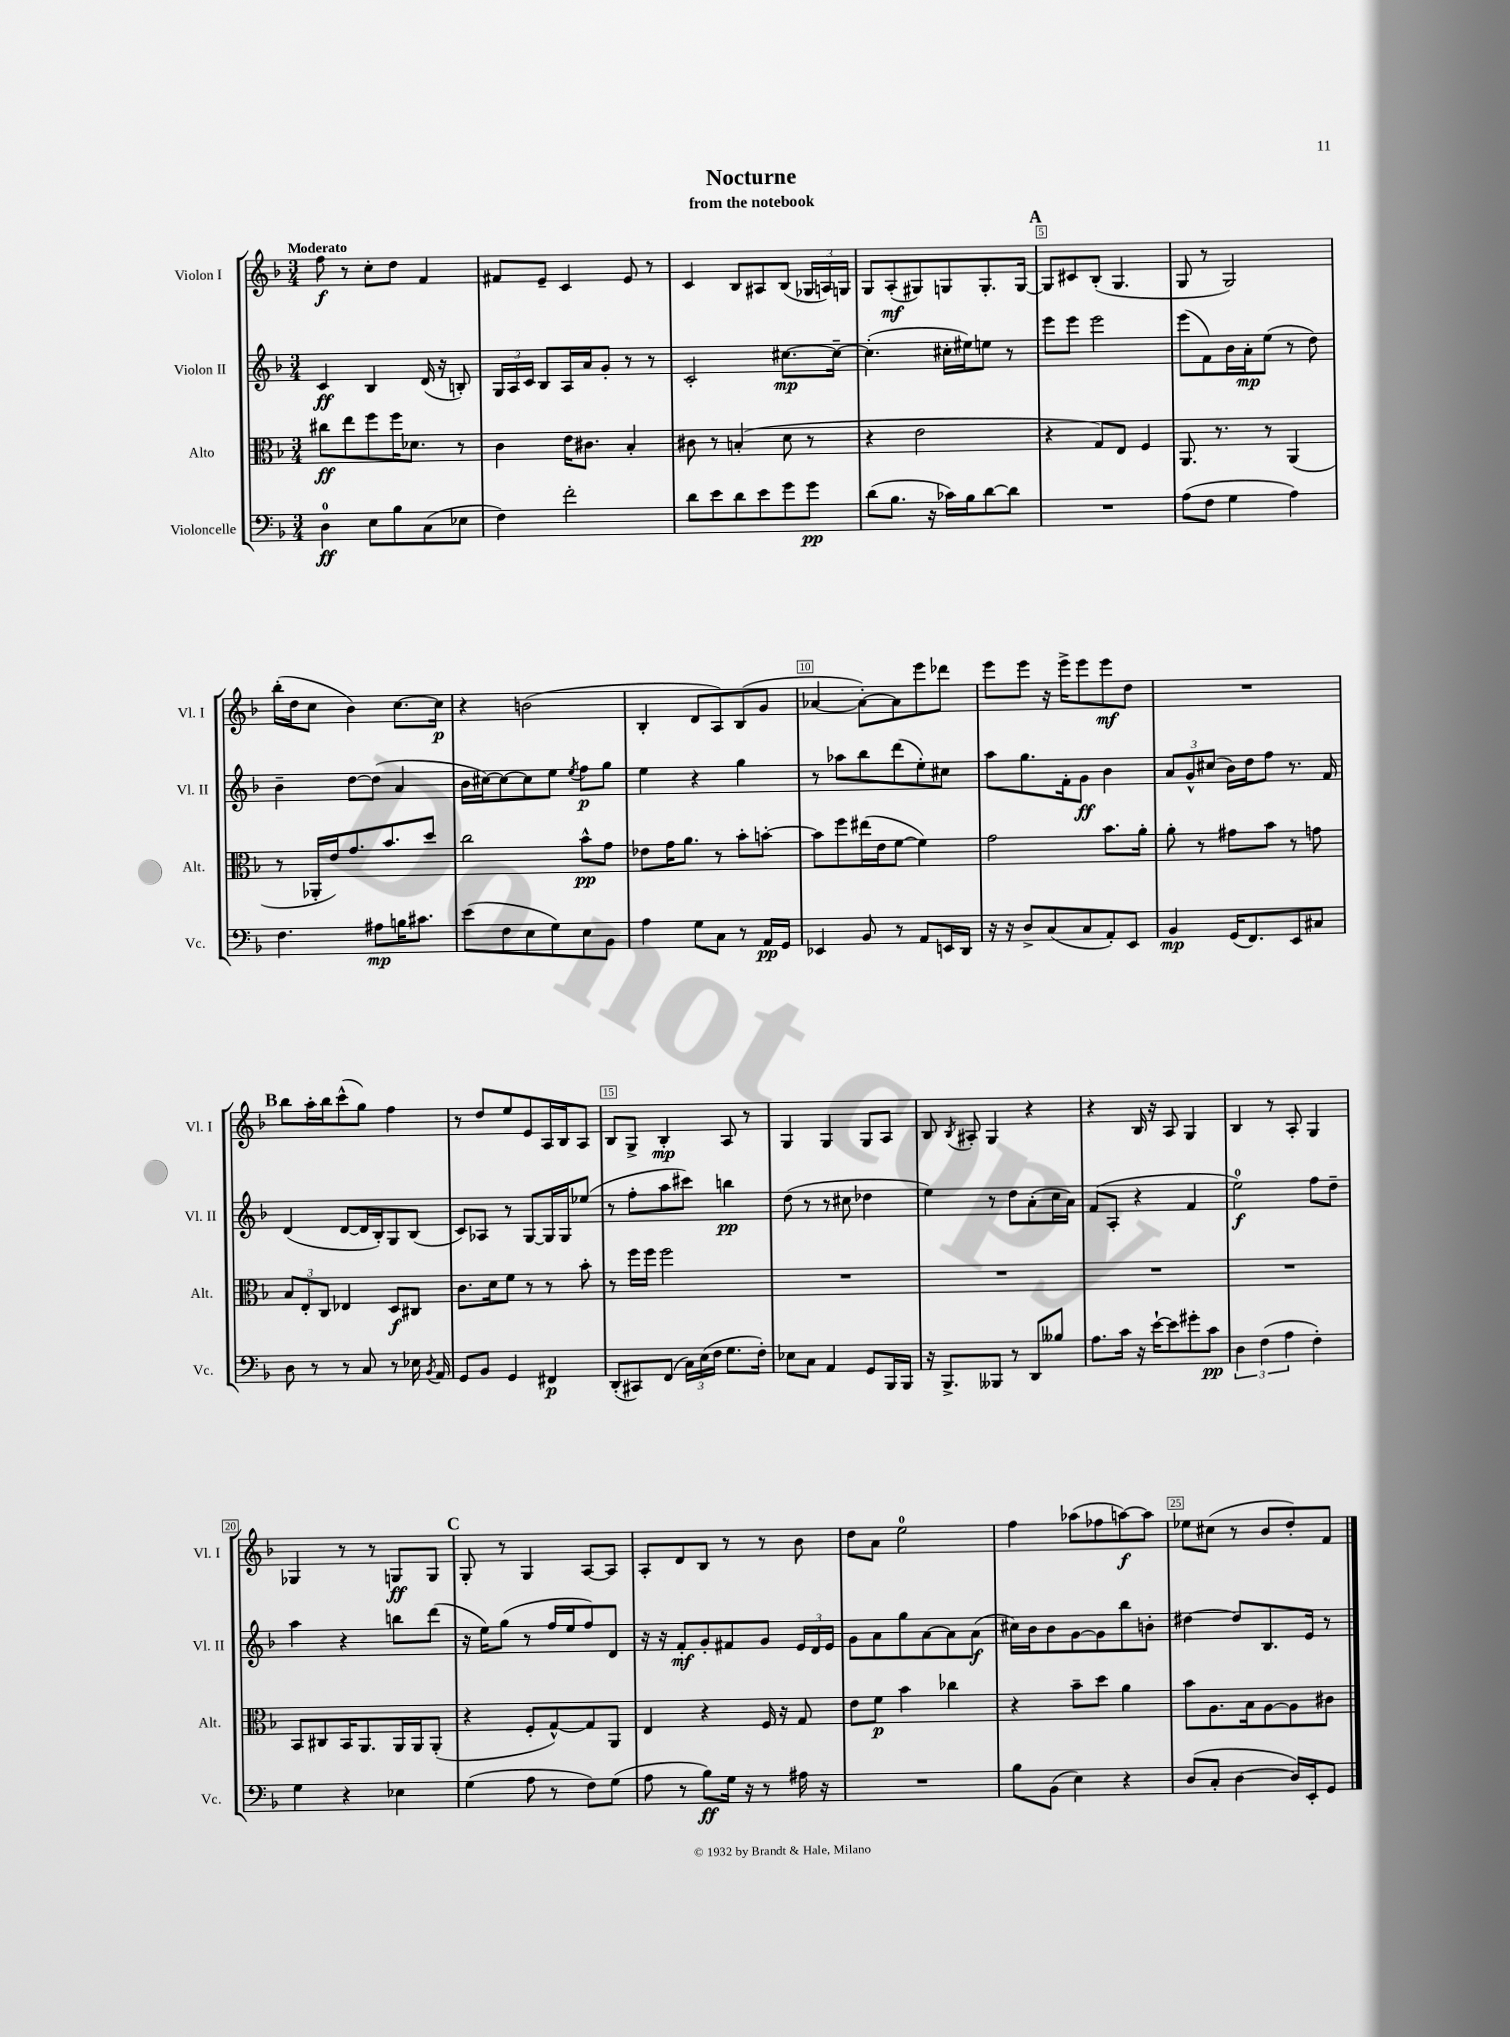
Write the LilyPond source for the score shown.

\header { title = "Nocturne" subtitle = "from the notebook" }
<<
\new StaffGroup <<
\new Staff = "s0" \with { instrumentName = "Violon I" shortInstrumentName = "Vl. I" } {
    \clef treble \key f \major \numericTimeSignature \time 3/4 \tempo "Moderato"
    \autoBeamOff f''8\f r8 c''8[-. d''8] f'4 |
    fis'8[ e'8]-- c'4 e'8 r8 |
    c'4 bes8[ ais8 bes8]( \tuplet 3/2 { ges16[ a16) g16] } |
    g8[ a8-.\mf( gis8) g8 g8.-. g16]~ |
    \mark \markup { \bold "A" } g8[ cis'8 bes8]-.( g4. |
    g8 r8 g2) |
    bes''16[-.( d''16 c''8] bes'4) c''8.[~ c''16]\p |
    r4 b'2( |
    bes4-. d'8[ a8) bes8( g'8] |
    aes'4~ aes'8[~-.) aes'8 e'''8 des'''8] |
    e'''8[ e'''8] r16 e'''16[-> e'''8 e'''8\mf d''8] |
    R2. |
    \mark \markup { \bold "B" } bes''8[ a''16-. bes''16 c'''8-^( g''8]) f''4 |
    r8 d''8[ e''8 e'8 a16 bes16 a8] |
    bes8[ g8]-> bes4-.\mp a8 r8 |
    g4 g4 g8[ a8] |
    bes8 \acciaccatura { bes8 } ais8-. g4 r4 |
    r4 bes16 r16 a8 g4 |
    bes4 r8 a8-. g4 |
    ges4 r8 r8 g8[\ff g8] |
    \mark \markup { \bold "C" } g8-. r8 g4 a8[~ a8] |
    a8[-. d'8 bes8] r8 r8 bes'8 |
    d''8[ a'8] e''2-0 |
    f''4 aes''8[( fes''8 a''8~\f) a''8] |
    ees''8[ cis''8]( r8 bes'8[ d''8-.) f'8] \bar "|." |
}
\new Staff = "s1" \with { instrumentName = "Violon II" shortInstrumentName = "Vl. II" } {
    \clef treble \key f \major \numericTimeSignature \time 3/4
    \autoBeamOff c'4\ff bes4 d'16( r16 b8-.) |
    \tuplet 3/2 { g16[ a16 c'16] } bes8[ a16 a'16 g'8]-. r8 r8 |
    c'2-. cis''8.[~\mp cis''16]~-- |
    cis''4.-.( cis''16[-. eis''16) e''8] r8 |
    \mark \markup { \bold "A" } e'''8[ e'''8] e'''2 |
    e'''8[( f'8) bes'16 a'16-.\mp e''8]( r8 d''8) |
    bes'4-- d''8[~ d''8]( a'4 |
    bes'16[ cis''16~) cis''8~ cis''8 e''8] \acciaccatura { e''8 } f''8[\p g''8] |
    e''4 r4 g''4 |
    r8 aes''8[ bes''8 d'''8( e''8-.) cis''8] |
    a''8[ g''8. f'16-. g'8]\ff bes'4 |
    \tuplet 3/2 { a'8[ g'8-^ cis''8]( } bes'16[) d''16 f''8] r8. f'16 |
    \mark \markup { \bold "B" } d'4( d'8[~ d'16 bes16-.) g8 bes8]( |
    c'8[) aes8] r8 g8[~ g16 g16 ees''8]( |
    r8 f''8[-. a''8 cis'''8]) b''4\pp |
    d''8( r8 r8 cis''8 des''4 |
    e''4) r8 d''8[ a'8-.( c''16 a'16]) |
    f'8[( a8]-. r4 f'4 |
    e''2-0\f) f''8[ d''8]-- |
    a''4 r4 b''8[ d'''8]( |
    \mark \markup { \bold "C" } r16 e''16[) g''8]( r8 f''16[ e''16 f''8) d'8] |
    r16 r16 f'8[-.\mf g'8-. fis'8 g'8] \tuplet 3/2 { e'16[ d'16 e'16] } |
    g'8[ a'8 g''8 a'8~ a'8 a'8]\f( |
    cis''16[) bes'16 bes'8 g'8~ g'8 bes''8 b'8]-. |
    dis''4~ dis''8[ bes8. e'16] r8 \bar "|." |
}
\new Staff = "s2" \with { instrumentName = "Alto" shortInstrumentName = "Alt." } {
    \clef alto \key f \major \numericTimeSignature \time 3/4
    \autoBeamOff cis''8[\ff e''8 f''8 f''16 des'8.] r8 |
    c'4 e'16[ cis'8.] bes4-. |
    cis'8 r8 b4-.( d'8 r8 |
    r4 e'2 |
    \mark \markup { \bold "A" } r4 g8[) e8] f4 |
    a,8. r8. r8 a,4( |
    r8 aes,16[-. e'16) g'8. bes'8. d''8] |
    c''2 bes'8[-^\pp g'8] |
    ees'8[ g'16 a'8.] r8 bes'8[-. b'8]~-. |
    b'8[ f''8 eis''16( e'16 f'8]~ f'4) |
    g'2 bes'8.[ a'16]-. |
    a'8-. r8 gis'8[ bes'8] r8 g'8 |
    \mark \markup { \bold "B" } \tuplet 3/2 { bes8[ e8-. c8] } ees4 d8[\f cis8] |
    c'8.[ d'16 f'8] r8 r8 bes'8-. |
    r8 f''16[ f''16] f''2 |
    R2. |
    R2. |
    R2. |
    R2. |
    bes,8[ cis8 bes,16 a,8. a,16 a,16 a,8]-.( |
    \mark \markup { \bold "C" } r4 f8[-. g8~-^) g8 a,8] |
    e4 r4 f16 r16 g8 |
    e'8[ f'8]\p bes'4 ces''4 |
    r4 bes'8[-- d''8] a'4 |
    bes'8[ a8. bes16 a8~ a8 cis'8] \bar "|." |
}
\new Staff = "s3" \with { instrumentName = "Violoncelle" shortInstrumentName = "Vc." } {
    \clef bass \key f \major \numericTimeSignature \time 3/4
    \autoBeamOff d4-0\ff e8[ bes8 c8( ees8] |
    f4) f'2-. |
    d'8[ e'8 d'8 e'8 g'8 g'8]\pp |
    d'8[( bes8.] r16 ces'16[) bes16 d'8~ d'8] |
    \mark \markup { \bold "A" } R2. |
    a8[( f8] g4 a4) |
    f4. ais8[\mp b16 cis'8.] |
    e'8[( f8 e8 g8) e8 bes,8] |
    a4 g8[ c8] r8 a,16[\pp g,16] |
    ees,4 bes,8 r8 a,8[ e,16 d,16] |
    r16 r16 d8[-> c8( c8 a,8-.) e,8] |
    bes,4\mp g,16[( f,8.) e,8 cis8] |
    \mark \markup { \bold "B" } d8 r8 r8 c8 r8 ees16 \acciaccatura { bes,8 } a,16 |
    g,8[ bes,8] g,4 fis,4\p |
    d,8[-.( cis,8) f,8]( \tuplet 3/2 { c16[) e16( f16] } g8.[ f16]-.) |
    ees8[ c8] a,4 g,8[ bes,,16 bes,,16] |
    r16 bes,,8.[-> beses,,8] r8 d,8[ beses8] |
    a8.[ c'16] r16 e'16[~-! e'8 gis'8-. c'8]\pp |
    \tuplet 3/2 { d4 f4( a4 } f4-.) |
    g4 r4 ees4 |
    \mark \markup { \bold "C" } g4( a8 r8 f8[) g8]( |
    a8 r8 bes8[\ff) g16] r16 r8 ais16 r16 |
    R2. |
    bes8[ bes,8]( e4) r4 |
    d8[( c8]-. d4~ d16[) e,16-. g,8] \bar "|." |
}
>>
>>
\layout { \context { \Score \override BarNumber.break-visibility = ##(#f #t #t) barNumberVisibility = #(every-nth-bar-number-visible 5) \override BarNumber.stencil = #(make-stencil-boxer 0.1 0.3 ly:text-interface::print) } }
